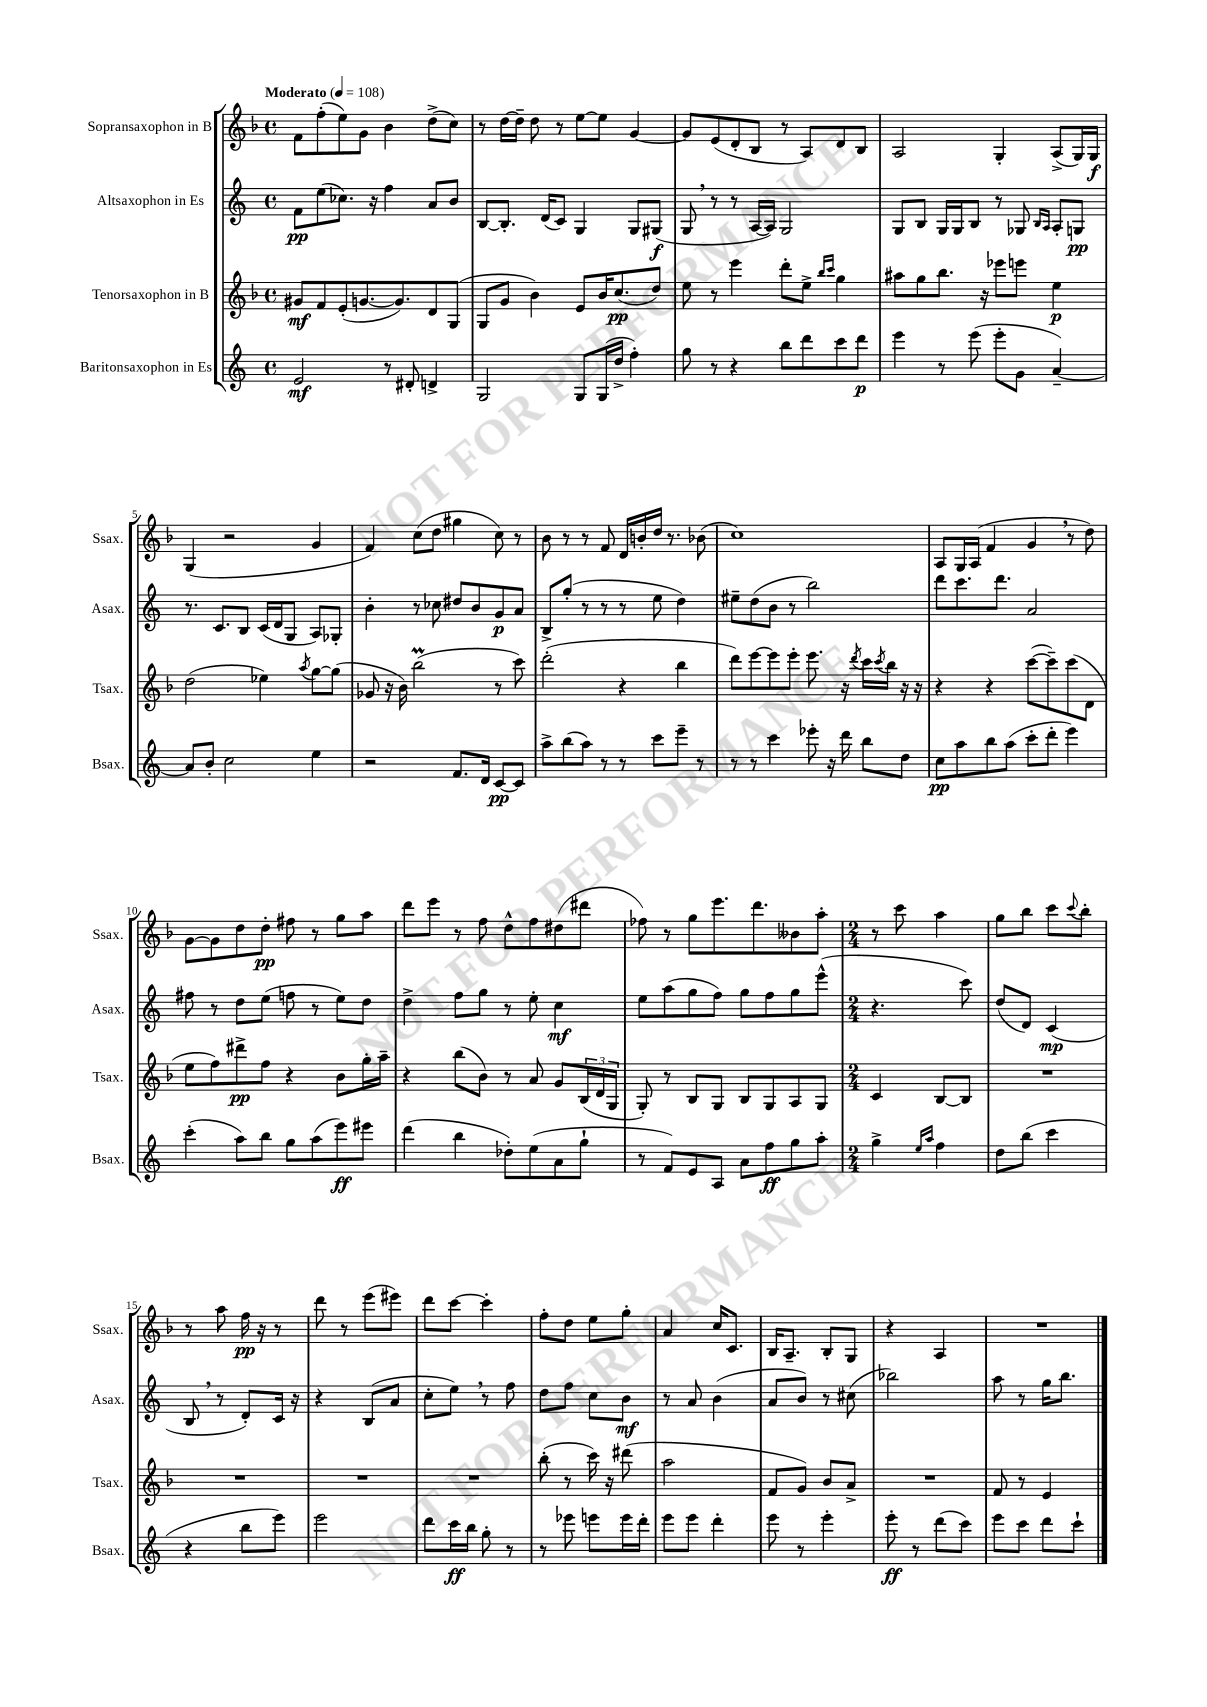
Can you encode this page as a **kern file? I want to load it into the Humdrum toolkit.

**kern	**kern	**kern	**kern
*staff4	*staff3	*staff2	*staff1
*clefG2	*clefG2	*clefG2	*clefG2
*k[]	*k[b-]	*k[]	*k[b-]
*M4/4	*M4/4	*M4/4	*M4/4
*met(c)	*met(c)	*met(c)	*met(c)
*MM108	*MM108	*MM108	*MM108
2e/	8g#/L	8f\L	8f\L
.	8f/	(8ee\	(8ff'\
.	(8e'/	8.cc-\J)	8ee\)
.	[8.g/	.	8g\J
.	.	16r	.
8r	.	4ff\	4b-\
.	8.g/])	.	.
8d#'/	.	.	.
4d^/	8d/	8a/L	(8dd^\L
.	(8G/J	8b/J	8cc\J)
=	=	=	=
2G/	8G/L	[8B/L	8r
.	8g/J	8.B'/]J	[16dd\LL
.	.	.	16dd~\]JJ
.	4b-\)	.	8dd\
.	.	(16d/LK	.
.	.	8c/J)	8r
8G/L	8e/L	4G/	[8ee\L
(16G/L	16b-/K	.	8ee\]J
16dd^/JJ	(8.cc/	.	.
4ff'\)	.	8G/L	[4g/
.	8dd/J)	(8G#/J	.
=	=	=	=
8gg\	8ee\	8G/	8g/]L
8r	8r	8r	(8e/
4r	4eee\	8r	8d'/
.	.	[16A/LL	8B-/J
.	.	16A/]JJ)	.
8bb\L	8ddd'\L	2G/	8r
8ddd\	8ee^\J	.	8A/L)
.	16qqbb-/LL	.	.
.	16qqccc/JJ	.	.
8ccc\	4gg\	.	8d/
8ddd\J	.	.	8B-/J
=	=	=	=
4eee\	8aa#\L	8G/L	2A/
.	8gg\	8B/J	.
8r	8.bb-\J	16G/LL	.
.	.	16G/J	.
(8eee\	.	8B/J	.
.	16r	.	.
8eee'\L	8eee-\L	8r	4G'/
8g\J	8eee\J	8G-/	.
.	.	16qqB/LL	.
.	.	16qqA/JJ	.
[4a~/)	4ee\	8A'/L	(8A^/L
.	.	8G/J	16G/L)
.	.	.	16G/JJ
=	=	=	=
8a/]L	(2dd\	8.r	(4G/
8b'/J	.	.	.
.	.	8.c/L	.
2cc\	.	.	2r
.	.	8B/J	.
.	4ee-\)	(16c/LL	.
.	.	16d/J	.
.	.	8G/J	.
.	8qaa/	.	.
4ee\	[8gg\L	8A/L)	4g/
.	(8gg\]J	8G-'/J	.
=	=	=	=
2r	8g-/	4b'\	4f/)
.	16r	.	.
.	16b-\)	.	.
.	(2bb-\	8r	(8cc\L
.	.	8cc-\	8dd\J
8.f/L	.	8dd#/L	4gg#\
.	.	8b/	.
16d/Jk	.	.	.
[8c/L	8r	8g/	8cc\)
8c/]J	8ccc\)	8a/J	8r
=	=	=	=
8aa^\L	(2ddd'\	8B^/L	8b-\
(8bb\	.	(8gg'/J	8r
8aa\J)	.	8r	8r
8r	.	8r	8f/
8r	4r	8r	16d/LL
.	.	.	16b'/
8ccc\L	.	8ee\	16dd/JJ
.	.	.	8.r
8eee~\J	4bb-\	4dd\)	.
8r	.	.	(8b-\
=	=	=	=
8r	8ddd\L)	8ee#~\L	1cc)
8r	[8eee\	(8dd\	.
4ccc\	8eee\]	8b\J	.
.	8eee'\J	8r	.
8eee-'\	8.eee\	2bb\)	.
16r	.	.	.
16ddd\	16r	.	.
.	8qddd/	.	.
8bb\L	16ccc\LL	.	.
.	8qccc/	.	.
.	16bb-\JJ	.	.
8dd\J	16r	.	.
.	16r	.	.
=	=	=	=
8cc\L	4r	8ddd\L	8A/L
8aa\	.	8.ccc\	16G/L
.	.	.	(16A/JJ
8bb\	4r	.	4f/
.	.	8.ddd\J	.
(8aa\J	.	.	.
8ccc'\L	([8ccc\L	2a/	4g/
8ddd'\J	8ccc~\])	.	.
4eee\)	(8ccc\	.	8r
.	8d\J	.	8dd\)
=	=	=	=
(4ccc'\	8ee\L	8ff#\	[8g\L
.	8ff\)	8r	8g\]
8aa\L)	8ddd#^\	8dd\L	8dd\
8bb\J	8ff\J	(8ee\J	8dd'\J
8gg\L	4r	8ff\	8ff#\
(8aa\	.	8r	8r
8eee\)	8b-\L	8ee\L)	8gg\L
8eee#\J	16gg'\L	8dd\J	8aa\J
.	16aa~\JJ	.	.
=	=	=	=
(4ddd\	4r	4dd^\	8ddd\L
.	.	.	8eee\J
4bb\	(8bb-\L	8ff\L	8r
.	8b-\J)	8gg\J	8ff\
8dd-'\L)	8r	8r	8dd^^\L
(8ee\	8a/	8ee'\	8ff\
8a\	8g/L	4cc\	(8dd#\
8gg`\J	(24B-/L	.	8ddd#\J
.	24d/	.	.
.	24G/JJ	.	.
=	=	=	=
8r	8G'/)	8ee\L	8ff-\)
8f/L)	8r	(8aa\	8r
8e/	8B-/L	8gg\	8gg\L
8A/J	8G/J	8ff\J)	8.eee\
8a\L	8B-/L	8gg\L	.
.	.	.	8.ddd\
8ff\	8G/	8ff\	.
8gg\	8A/	8gg\	8b--\
8aa'\J	8G/J	(8eee^^\J	8aa'\J
=	=	=	=
*M2/4	*M2/4	*M2/4	*M2/4
4gg^\	4c/	4.r	8r
.	.	.	8ccc\
16qqee/LL	.	.	.
16qqaa/JJ	.	.	.
4ff\	[8B-/L	.	4aa\
.	8B-/]J	8ccc\)	.
=	=	=	=
8dd\L	2r	(8dd/L	8gg\L
(8bb\J	.	8d/J)	8bb-\J
4ccc\	.	(4c/	8ccc\L
.	.	.	8qqccc/
.	.	.	8bb-'\J
=	=	=	=
4r	2r	8B/	8r
.	.	8r	8aa\
8bb\L	.	8d'/L)	16ff\
.	.	.	16r
8eee\J)	.	16c/Jk	8r
.	.	16r	.
=	=	=	=
2eee\	2r	4r	8ddd\
.	.	.	8r
.	.	(8B/L	(8eee\L
.	.	8a/J	8eee#\J)
=	=	=	=
8ddd\L	2r	8cc'\L	8ddd\L
16ccc\L	.	8ee\J)	[8ccc\J
16bb\JJ	.	.	.
8gg'\	.	8r	4ccc'\]
8r	.	8ff\	.
=	=	=	=
8r	(8bb-'\	8dd\L	8ff'\L
8eee-\	8r	8ff\J	8dd\J
8eee\L	16ccc\)	8cc\L	8ee\L
.	16r	.	.
16eee\L	(8ddd#\	8b\J	8gg'\J
16ddd'\JJ	.	.	.
=	=	=	=
8eee\L	2aa\	8r	4a/
8eee\J	.	8a/	.
4ddd'\	.	(4b\	16cc/LK
.	.	.	8.c/J
=	=	=	=
8eee\	8f/L	8a/L	16B-/LK
.	.	.	8.A~/J
8r	8g/J)	8b/J)	.
4eee'\	8b-/L	8r	8B-'/L
.	8a^/J	(8cc#\	8G/J
=	=	=	=
8eee'\	2r	2bb-\)	4r
8r	.	.	.
(8ddd\L	.	.	4A/
8ccc\J)	.	.	.
=	=	=	=
8eee\L	8f/	8aa\	2r
8ccc\J	8r	8r	.
8ddd\L	4e/	16gg\LK	.
.	.	8.bb\J	.
8ccc`\J	.	.	.
==	==	==	==
*-	*-	*-	*-
